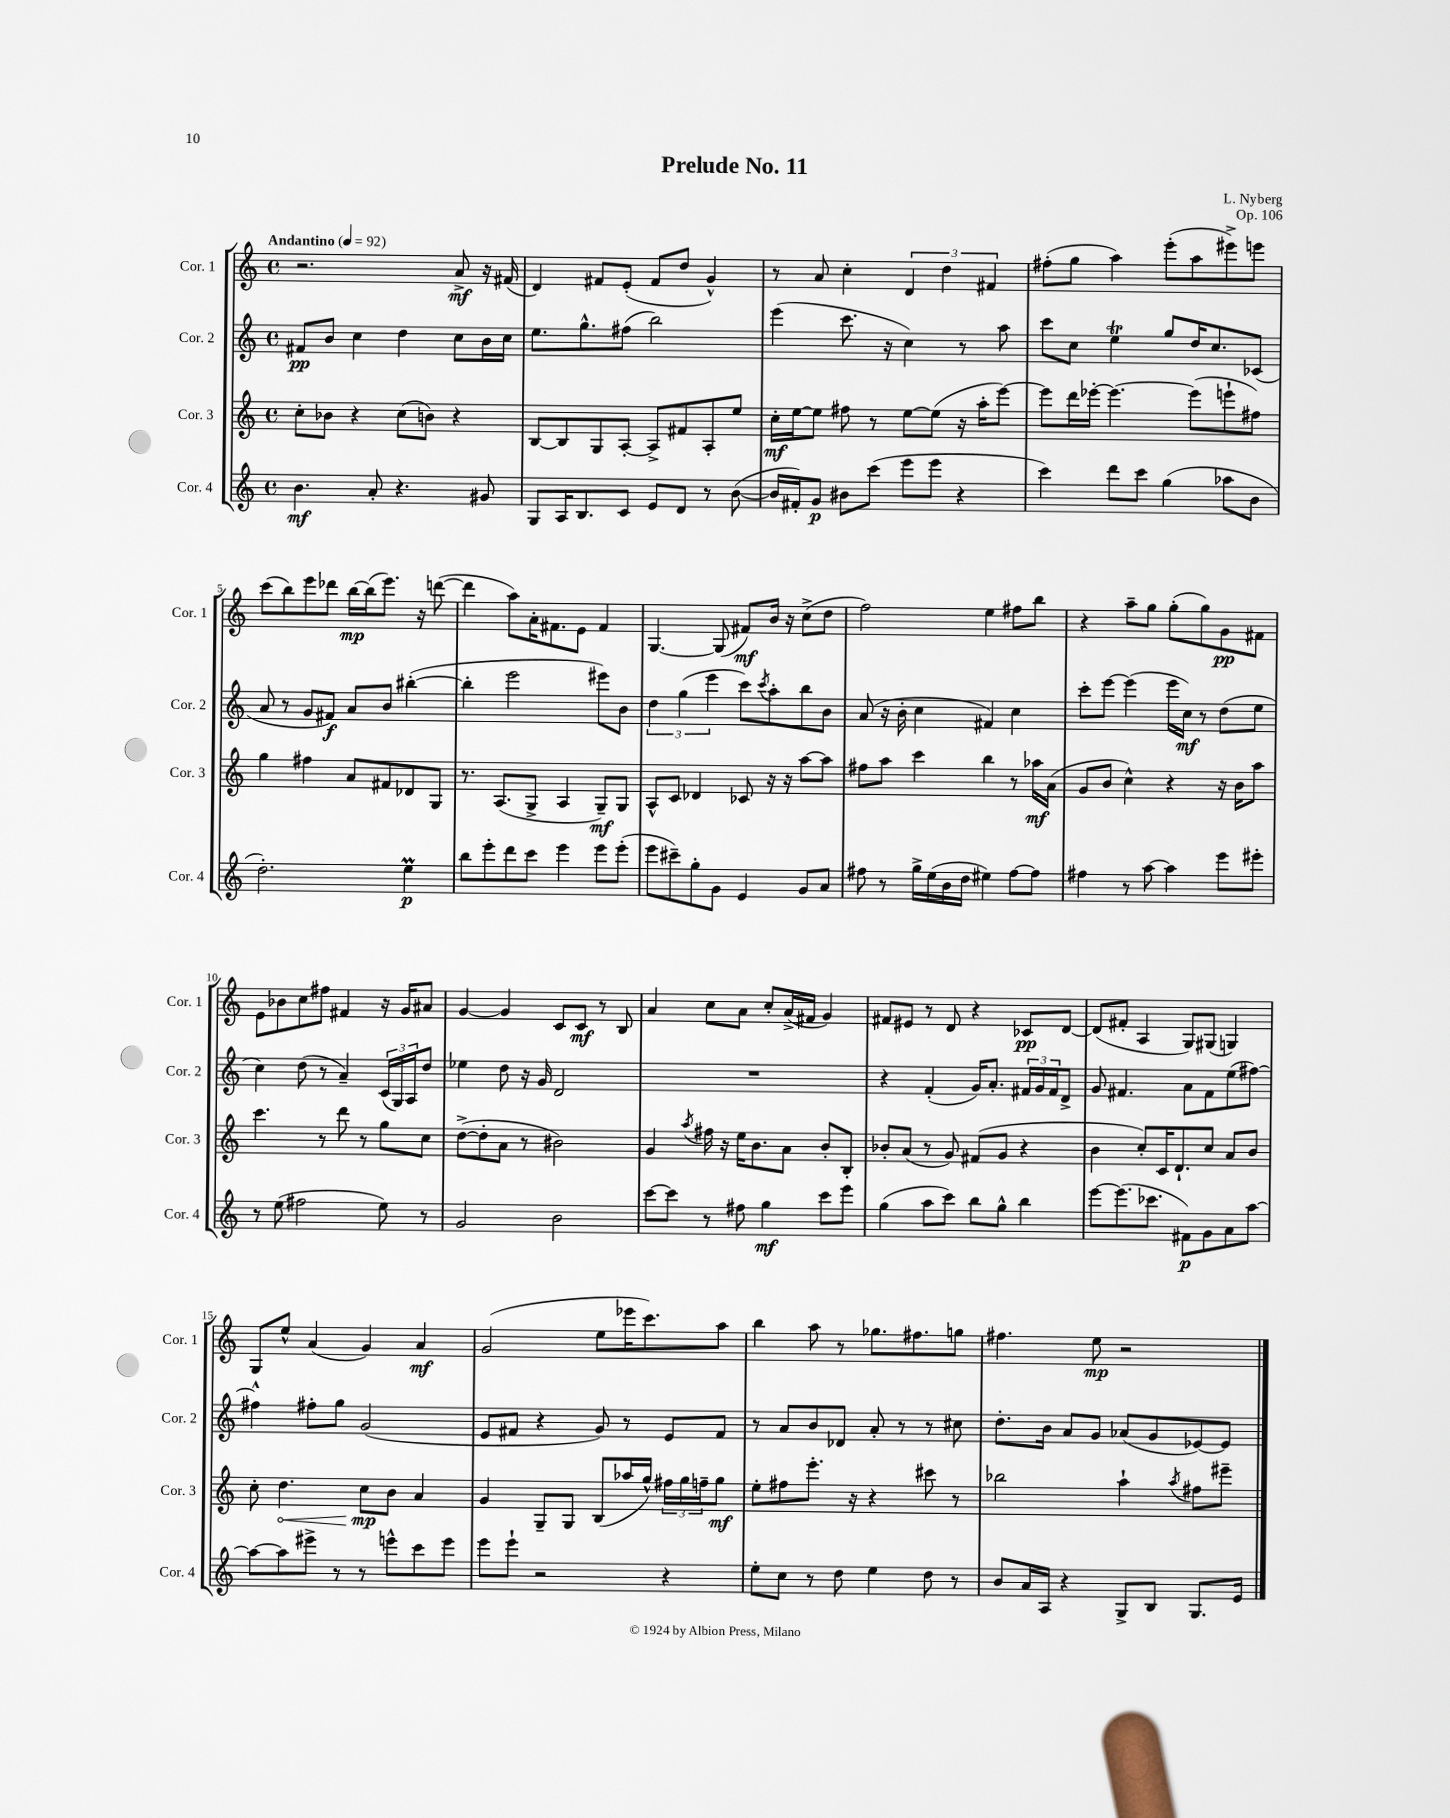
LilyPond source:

\header { title = "Prelude No. 11" composer = "L. Nyberg" opus = "Op. 106" }
<<
\new StaffGroup <<
\new Staff = "s0" \with { instrumentName = "Cor. 1" shortInstrumentName = "Cor. 1" } {
    \clef treble \key c \major \defaultTimeSignature \time 4/4 \tempo "Andantino" 4 = 92
    r2. a'8->\mf r16 fis'16( |
    d'4) fis'8 e'8-.( fis'8 d''8 g'4-^) |
    r8 a'8 c''4-. \tuplet 3/2 { d'4 d''4 fis'4 } |
    fis''8-.( g''8 a''4) e'''8-.( a''8 eis'''8->) e'''8 |
    c'''8( b''8) e'''8 des'''8 b''16~\mp b''16( e'''8.) r16 d'''8~( |
    d'''4 a''8) a'16-. fis'8. e'8 fis'4 |
    g4.~ g8( fis'8\mf) b'16 r16 c''8->( d''8 |
    f''2) e''4 fis''8 b''8 |
    r4 a''8-- g''8 g''8-.( g''8) g'8\pp fis'8 |
    e'8 bes'8 c''8 fis''8 fis'4 r16 g'16 ais'8 |
    g'4~ g'4 c'8 c'8\mf r8 b8 |
    a'4 c''8 a'8 c''8-. a'16->( fis'16 g'4) |
    fis'8 eis'8 r8 d'8 r4 ces'8\pp d'8~ |
    d'8( fis'8-. a4 g8) gis8( g4) |
    g8 e''8-^ a'4( g'4) a'4\mf |
    g'2( e''8 ees'''16 c'''8.) a''8 |
    b''4 a''8 r8 ges''8. fis''8. g''8 |
    fis''4. e''8\mp r2 \bar "|." |
}
\new Staff = "s1" \with { instrumentName = "Cor. 2" shortInstrumentName = "Cor. 2" } {
    \clef treble \key c \major \defaultTimeSignature \time 4/4
    fis'8\pp b'8 c''4 d''4 c''8 b'16 c''16 |
    e''8. g''8.-^ fis''8( b''2) |
    e'''4( c'''8. r16 c''4) r8 a''8 |
    c'''8 c''8 e''4\trill g''8 d''16 c''8. ces'8( |
    a'8 r8 g'8 fis'8\f) a'8 b'8 bis''4~-.( |
    bis''4-. e'''2 eis'''8) b'8 |
    \tuplet 3/2 { d''4 g''4( e'''4 } c'''8) \acciaccatura { c'''8 } a''8-. b''8 b'8 |
    a'8( r16 b'16-. c''4 fis'4) c''4 |
    c'''8-. e'''8~ e'''4( e'''16 c''16\mf) r8 d''8( e''8 |
    c''4) d''8( r8 a'4--) \tuplet 3/2 { c'16( g16) a16 } d''8 |
    ees''4 d''8 r16 g'16 d'2 |
    R1 |
    r4 f'4-.( g'16) a'8.-. \tuplet 3/2 { fis'16 g'16 fis'16 } d'8-> |
    g'8 fis'4. a'8 fis'8 e''8( fis''8~) |
    fis''4-^ fis''8-. g''8 g'2( |
    e'8 fis'8 r4 g'8) r8 e'8 fis'8 |
    r8 a'8 b'8 des'8 a'8-. r8 r8 cis''8 |
    d''8.-. b'16 a'8 g'8 aes'8( g'8 ees'8~) ees'8 \bar "|." |
}
\new Staff = "s2" \with { instrumentName = "Cor. 3" shortInstrumentName = "Cor. 3" } {
    \clef treble \key c \major \defaultTimeSignature \time 4/4
    c''8-. bes'8 r4 c''8( b'8) r4 |
    b8~ b8 g8 a8~-. a8-> fis'8 a8-. e''8 |
    c''16-.\mf e''16~ e''8 fis''8 r8 e''8~ e''8( r16 a''16-. e'''8~) |
    e'''8 d'''16 ees'''16~-. ees'''4.~ ees'''8( e'''8-! fis''8) |
    g''4 fis''4 a'8 fis'8 des'8 g8 |
    r8. a8.( g8-> a4 g8--\mf) g8 |
    a8-^ c'8 des'4 ces'8 r16 r16 a''8~ a''8 |
    fis''8 a''8 c'''4 b''4 r8 aes''16\mf a'16( |
    g'8 b'8 c''4-^) r4 r16 b'16 a''8 |
    c'''4. r8 d'''8 r8 g''8 c''8 |
    d''8~->( d''8-. a'8 r8 bis'2) |
    g'4 \acciaccatura { a''8 } fis''16 r16 e''16 b'8. a'8 b'8-. b8-. |
    bes'8-. a'8( r8 g'8) fis'8( g'8 r4 |
    b'4 c''8-.) c'16 d'8.-! c''8 a'8 b'8 |
    c''8-. \once \override Hairpin.circled-tip = ##t d''4.\< c''8\mp\! b'8 a'4 |
    g'4 g8-- g8 b8( aes''16 g''16-^) \tuplet 3/2 { fis''16 g''16 f''16-- } g''8\mf |
    e''8-. fis''8 e'''8.-. r16 r4 cis'''8 r8 |
    bes''2 a''4-! \acciaccatura { a''8 } fis''8 eis'''8-- \bar "|." |
}
\new Staff = "s3" \with { instrumentName = "Cor. 4" shortInstrumentName = "Cor. 4" } {
    \clef treble \key c \major \defaultTimeSignature \time 4/4
    b'4.\mf a'8-. r4. gis'8 |
    g8 a16 b8. c'8 e'8 d'8 r8 b'8~( |
    b'16 fis'16-.) g'8\p bis'8 c'''8( e'''8 e'''8 r4 |
    c'''4) d'''8 c'''8 g''4( aes''8 b'8 |
    d''2.-.) e''4\prall\p |
    b''8 e'''8-. d'''8 c'''8 e'''4 e'''8 e'''8-.( |
    e'''8 cis'''8--) g''8-. g'8 e'4 g'8 a'8 |
    fis''8 r8 g''16-> e''16( b'16 d''16 eis''4) fis''8~ fis''8 |
    fis''4 r8 a''8~ a''4 e'''8 eis'''8-. |
    r8 e''8( fis''2 e''8) r8 |
    g'2 b'2 |
    c'''8~ c'''8 r8 fis''8 g''4\mf c'''8 e'''8 |
    g''4( a''8 c'''8) b''8 g''8-^ b''4 |
    e'''8~ e'''8.( ces'''8. fis'8\p) g'8 a'8 a''8~ |
    a''8~ a''8 eis'''8-> r8 r8 e'''8-^ c'''8 e'''8 |
    e'''8 e'''8-! r2 r4 |
    e''8-. c''8 r8 d''8 e''4 d''8 r8 |
    b'8 a'16 a16 r4 g8-> b8 g8. e'16 \bar "|." |
}
>>
>>
